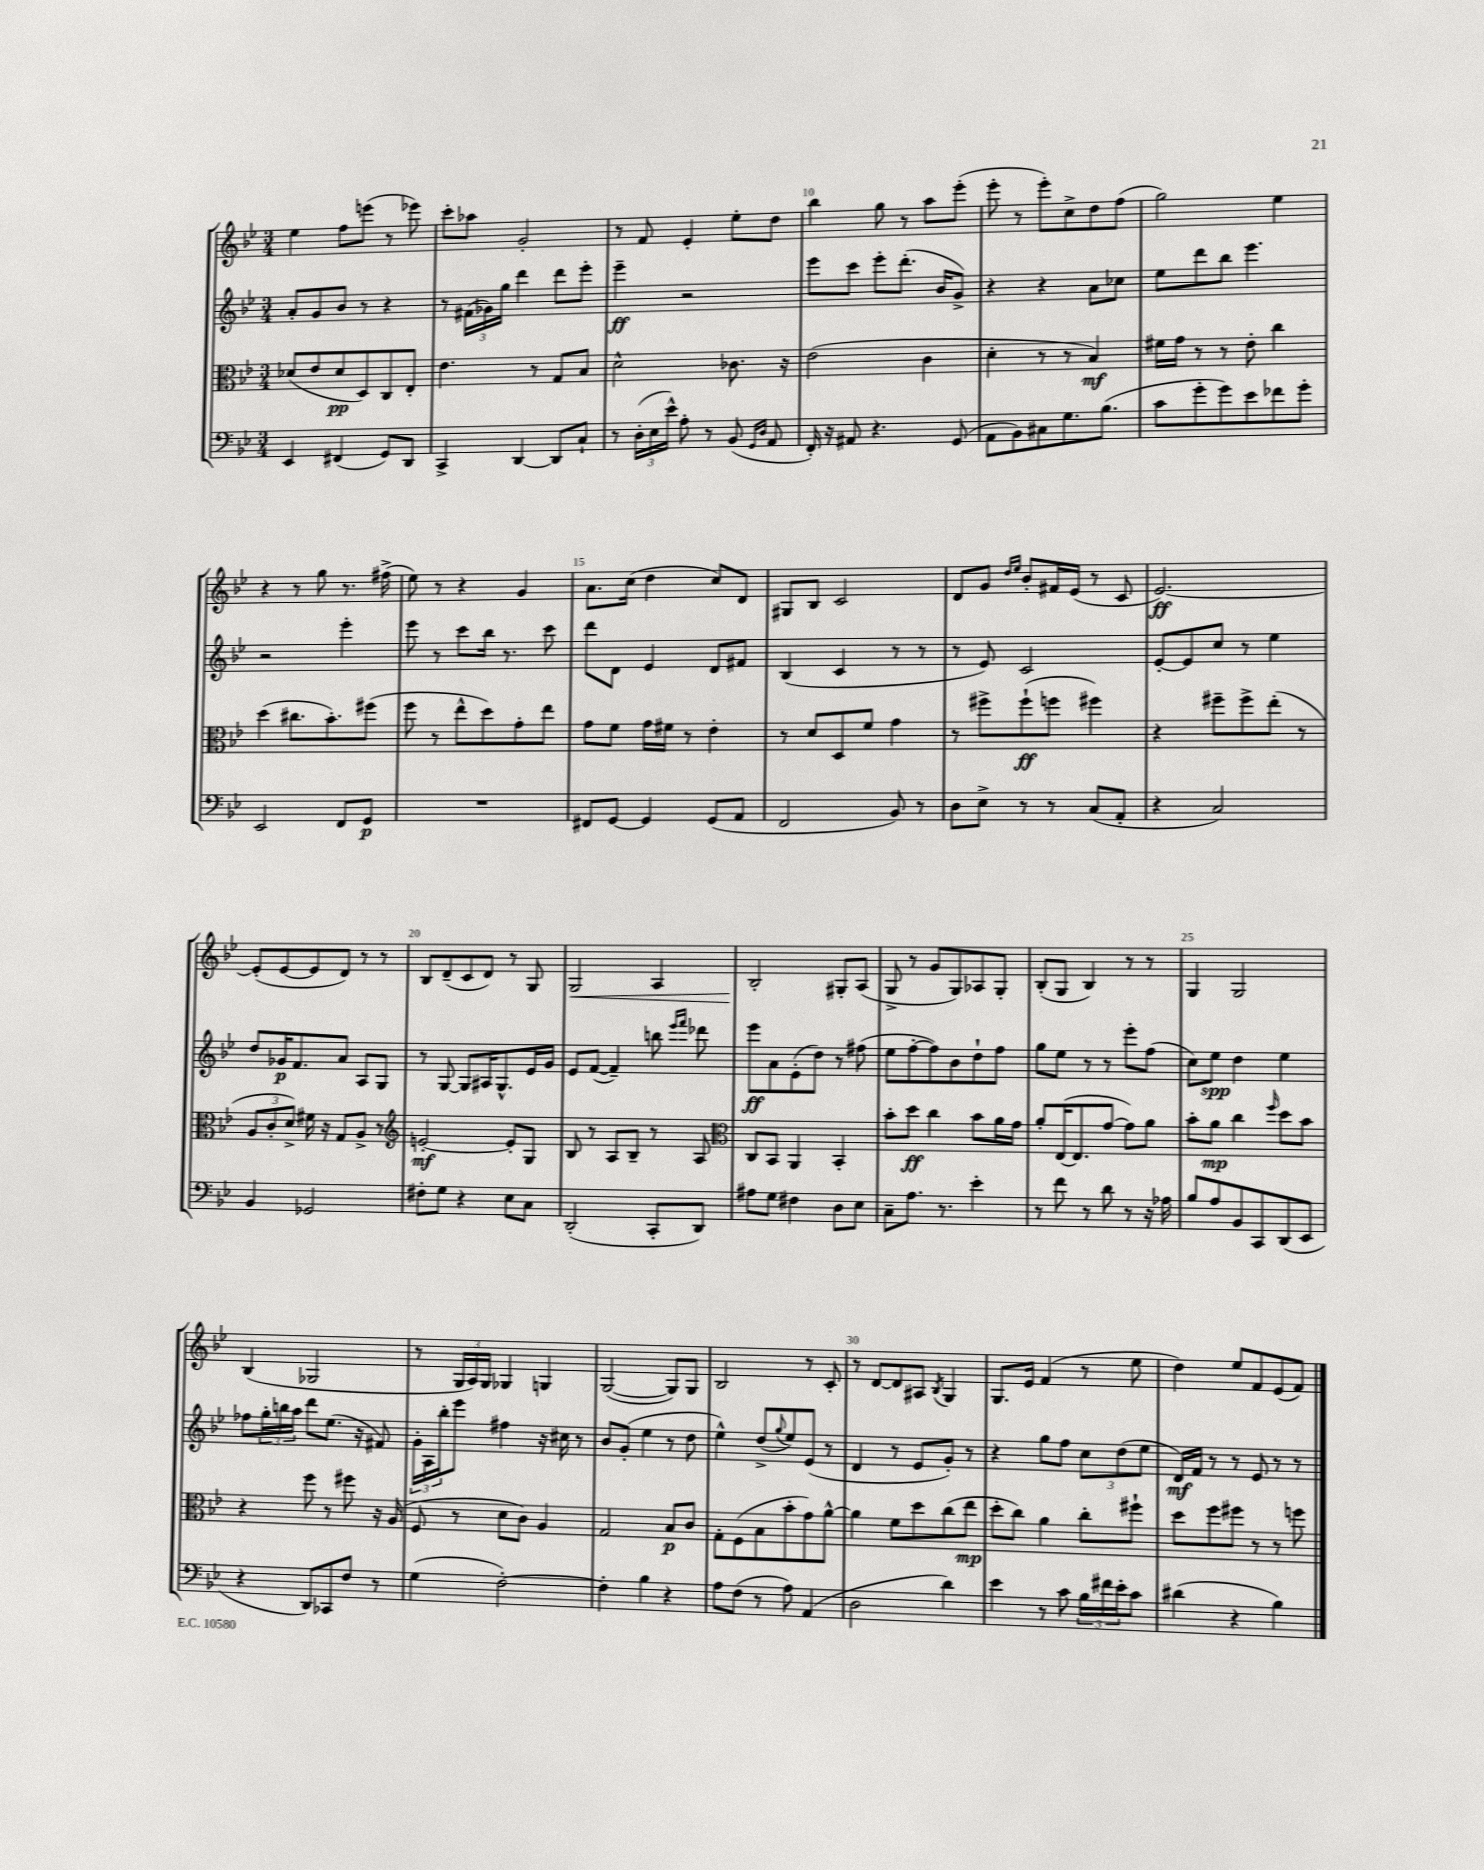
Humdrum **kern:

**kern	**kern	**kern	**kern
*staff4	*staff3	*staff2	*staff1
*clefF4	*clefC3	*clefG2	*clefG2
*k[b-e-]	*k[b-e-]	*k[b-e-]	*k[b-e-]
*M3/4	*M3/4	*M3/4	*M3/4
4EE-	(8d-	8a'	4ee-
.	8e-	8g	.
(4FF#	8d-	8b-	8ff
.	8D)	8r	(8eee
8GG)	8C	4r	8r
8DD	8E-'	.	8eee-)
=	=	=	=
4CC^	4.e-	8r	8ccc'
.	.	(24f#	8aa-
.	.	24g-)	.
.	.	24gg	.
[4DD	.	4ddd	2g'
.	8r	.	.
8DD]	8G	8ddd	.
8C`	8B-	8eee-'	.
=	=	=	=
8r	2d^^	4eee-~	8r
(24D'	.	.	8f
24E-	.	.	.
24e-^^)	.	.	.
8A'	.	2r	4e-'
8r	.	.	.
(8BB-	8.c-	.	8ee-'
16qqGG	.	.	.
16qqD	.	.	.
8AA	.	.	8dd
.	16r	.	.
=	=	=	=
16FF')	(2e-	8eee-	4bb-
16r	.	.	.
8AA#	.	8ccc	.
4.r	.	8eee-'	8gg
.	.	(8.ddd'	8r
.	4c	.	8aa
.	.	16b-	.
(8GG	.	8g^)	(8eee-'
=	=	=	=
8AA	4d'	4r	8eee-'
8BB-)	.	.	8r
8C#	8r	4r	8eee-')
8.G	8r	.	8cc^
.	4B-)	8a	8dd
(8.B-	.	.	.
.	.	8cc-	(8ff
=	=	=	=
8c	16f#	8ee-	2gg)
.	16g	.	.
8g'	8r	8ddd	.
8g)	8r	8bb-	.
8e-	8e-'	4.eee-	.
8f-	4cc	.	4ee-
8g'	.	.	.
=	=	=	=
2EE-	(4dd	2r	4r
.	8.cc#	.	8r
.	.	.	8gg
.	8.b-')	.	.
8FF	.	4eee-'	8.r
8GG	(8ff#	.	.
.	.	.	(16ff#^
=	=	=	=
2.r	8ff	8eee-	8ee-)
.	8r	8r	8r
.	8ee-^^	8ccc	4r
.	8dd)	16bb-	.
.	.	8.r	.
.	8g'	.	4g
.	8ee-	8ccc	.
=	=	=	=
8FF#	8g	8ddd	8.a
[8GG	8f	8d	.
.	.	.	(16cc
4GG]	16g	4e-	4dd
.	16f#	.	.
.	8r	.	.
(8GG	4e-'	8d	8cc)
8AA	.	8f#	8d
=	=	=	=
2FF	8r	(4B-	8G#
.	8d	.	8B-
.	8D	4c	2c
.	8f	.	.
8BB-)	4g	8r	.
8r	.	8r	.
=	=	=	=
8D	8r	8r	8d
8E-^	8ff#^	8e-)	8g
.	.	.	16qqdd
.	.	.	16qqee-
8r	(8ff#`	2c	8b-'
8r	8ff	.	16f#
.	.	.	(16e-
(8C	4ff#)	.	8r
8AA'	.	.	8c
=	=	=	=
4r	4r	[8e-'	[2.e-)
.	.	8e-]	.
2C)	8ff#~	8cc	.
.	8ff#^	8r	.
.	(8ee-'	4ee-	.
.	8r	.	.
=	=	=	=
4BB-	12A	8dd	(8e-']
.	12c'	.	.
.	.	16g-	[8e-
.	12d^)	.	.
.	.	8.f	.
2GG-	16f#	.	8e-]
.	16r	.	.
.	8G	8a	8d)
.	8A^	8A	8r
.	8r	8G	8r
=	=	=	=
*	*clefG2	*	*
8F#'	[2e'	8r	8B-
8G	.	[8G	(8d~
4r	.	8G]	8c
.	.	16A#	8d)
.	.	8.G^^	.
8E-	8e']	.	8r
8C	8G	16e-	8G
.	.	16g	.
=	=	=	=
(2DD'	8B-	8e-	2G
.	8r	([8f	.
.	8A	4f~])	.
.	8B-~	.	.
8CC'	8r	8bb	4A
.	.	16qqeee-	.
.	.	16qqfff	.
8DD)	8A	8ddd-	.
=	=	=	=
*	*clefC3	*	*
8A#	8C	8eee-	2B-'
8G	8BB-	8a	.
4F#	4AA	(8e-'	.
.	.	8dd)	.
8D	4BB-'	8r	8G#'
8E-	.	(8ff#	(8A
=	=	=	=
8C~	8b-'	8ee-	8G^
8.A	8dd	[8ff'	8r
.	4cc	8ff])	8g
8.r	.	.	.
.	.	8b-	8G)
4e-'	8b-	8dd`	8A-
.	16a	8ff	8G'
.	16g	.	.
=	=	=	=
8r	8a'	8gg	(8B-'
8f	([16E-	8ee-	8G
.	8.E-]	.	.
8r	.	8r	4B-)
8d	[8g	8r	.
8r	8g])	8eee-'	8r
16r	8a	(8ff	8r
16A-	.	.	.
=	=	=	=
8B-	8b-'	8cc)	4G
8A	8a	8ee-	.
8BB-	4cc	4dd	2G
8CC	.	.	.
.	16qqff	.	.
(8DD	8dd	4ee-	.
8EE-	8b-	.	.
=	=	=	=
4r	4r	8ff-	(4B-
.	.	24gg'	.
.	.	24bb	.
.	.	24aa	.
8DD)	8ff	8ddd	2G-
8CC-	8r	(8.ee-	.
8F	8ff#	.	.
.	.	16r	.
8r	16r	8f#)	.
.	(16A	.	.
=	=	=	=
(4G	8F	24g'	8r
.	.	24A	.
.	.	24bb-'	.
.	8r	8eee-	24G
.	.	.	24A)
.	.	.	24G
[2F')	8d	4ff#	4G-
.	8c)	.	.
.	4A	16r	4G
.	.	16cc#	.
.	.	8r	.
=	=	=	=
4F']	2G	8b-	([2G
.	.	(8g'	.
4B-	.	4ee-	.
4r	8B-	8r	8G])
.	8c	8dd	8G
=	=	=	=
8A	8G'	4ee-^^)	2B-
(8F	(8F	.	.
8r	8B-	(8dd^	.
.	.	8qqgg	.
8A)	8b-'	8ee-)	.
(4AA	8g)	(8e-	8r
.	[8a^^	8r	8c'
=	=	=	=
2D	4a]	4d	8r
.	.	.	[8d
.	8f	8r	8d]
.	8dd	8e-	8A#
.	.	.	8qB-
4d)	(8cc	8g')	4G
.	8ee-	8r	.
=	=	=	=
4e-	8dd'	4r	8.G
.	8cc)	.	.
.	.	.	16e-
8r	4a	8gg	(4f
8c	.	8ff	.
24B-	8cc'	12cc	8r
24f#	.	.	.
24e-'	.	(12dd	.
8c	8ff#`	.	8ee-
.	.	12ee-	.
=	=	=	=
(4d#	8dd	16d)	4dd)
.	.	16f	.
.	8ff	8r	.
4r	8ff#	8r	8ee-
.	8r	8e-	8f
4B-)	8r	8r	(8e-
.	8ff	8r	8f)
==	==	==	==
*-	*-	*-	*-
